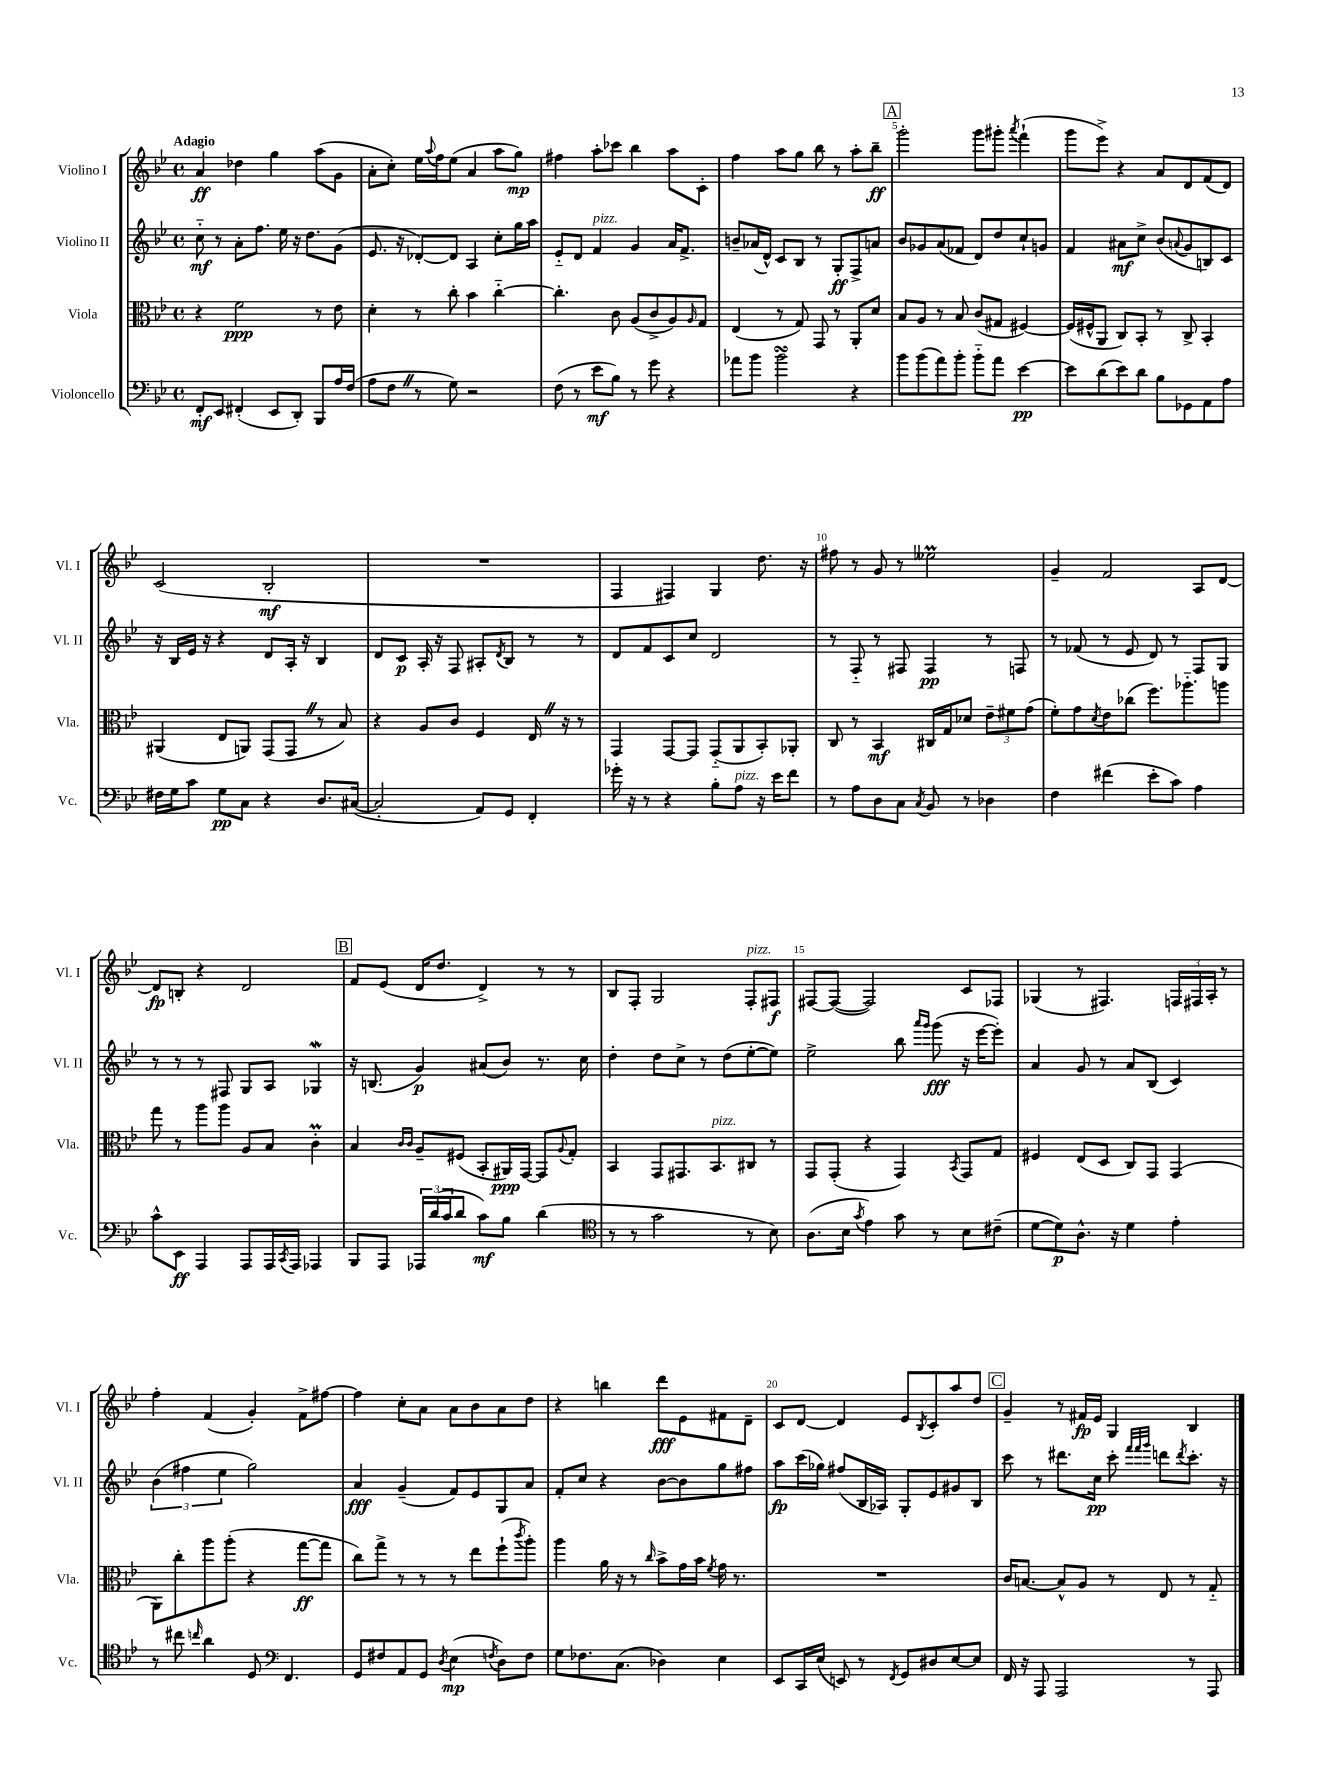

**kern	**dynam	**kern	**dynam	**kern	**dynam	**kern	**dynam
*part4	*part4	*part3	*part3	*part2	*part2	*part1	*part1
*staff4	*staff4	*staff3	*staff3	*staff2	*staff2	*staff1	*staff1
*I"Violoncello	*	*I"Viola	*	*I"Violino II	*	*I"Violino I	*
*I'Vc.	*	*I'Vla.	*	*I'Vl. II	*	*I'Vl. I	*
*clefF4	*	*clefC3	*	*clefG2	*	*clefG2	*
*k[b-e-]	*	*k[b-e-]	*	*k[b-e-]	*	*k[b-e-]	*
*M4/4	*	*M4/4	*	*M4/4	*	*M4/4	*
*met(c)	*	*met(c)	*	*met(c)	*	*met(c)	*
=1	=1	=1	=1	=1	=1	=1	=1
!	!	!	!	!	!	!LO:TX:a:B:t=Adagio	!
8FF'/L	mf	4r	.	8cc\	mf	4a/	ff
8EE-/J	.	.	.	8r	.	.	.
(4FF#X'/	.	2f\	ppp	8a'\L	.	4dd-X\	.
.	.	.	.	8.ff\J	.	.	.
8EE-/L	.	.	.	.	.	4gg\	.
.	.	.	.	16ee-\	.	.	.
8DD'/J)	.	.	.	16r	.	.	.
.	.	.	.	8.dd\L	.	.	.
8BBB-/L	.	8r	.	.	.	(8aa\L	.
16A/L	.	8e-\	.	(8g\J	.	8g\J	.
(16F/JJ	.	.	.	.	.	.	.
=2	=2	=2	=2	=2	=2	=2	=2
8A\L	.	4d'\	.	8.e-/	.	8a'\L	.
8FZ\J	.	.	.	.	.	8cc'\J)	.
.	.	.	.	16r	.	.	.
8r	.	8r	.	[8d-X'/L)	.	16ee-\LL	.
.	.	.	.	.	.	8qqaa/	.
.	.	.	.	.	.	16ff\J	.
8G\)	.	8cc'\	.	8d-/J]	.	(8ee-\J	.
2r	.	4b-\	.	4A/	.	4a/	.
.	.	[4cc\	.	8cc'\L	.	8aa\L	.
.	.	.	.	16gg\L	.	8gg\J)	mp
.	.	.	.	16aa\JJ	.	.	.
=3	=3	=3	=3	=3	=3	=3	=3
(8F\	.	4.cc'\]	.	8e-/L	.	4ff#X\	.
8r	.	.	.	8d/J	.	.	.
!	!	!	!	!LO:TX:a:i:t=pizz.	!	!	!
8e-\L	mf	.	.	4f/	.	8aa'\L	.
8B-\J)	.	8c\	.	.	.	8ccc-X\J	.
8r	.	(8A/L	.	4g/	.	4bb-\	.
8g\	.	8c^/	.	.	.	.	.
4r	.	8A/)	.	16a/KL	.	8aa\L	.
.	.	.	.	8.f^/J	.	.	.
.	.	16qqA/	.	.	.	.	.
.	.	8G/J	.	.	.	8c'\J	.
=4	=4	=4	=4	=4	=4	=4	=4
8a-X\L	.	(4E-/	.	8bn~/L	.	4ff\	.
8b-\J	.	.	.	(16a-X/L	.	.	.
.	.	.	.	16d^^/JJ)	.	.	.
2b-sSSs\	.	8r	.	8c/L	.	8aa\L	.
.	.	8G/)	.	8B-/J	.	8gg\J	.
.	.	8GG/	.	8r	.	8bb-\	.
.	.	8r	.	8G'/L	ff	8r	.
4r	.	8AA'/L	.	8F^/	.	8aa'\L	.
.	.	8d/J	.	8an/J	.	8bb-~\J	ff
!!LO:REH:place=s1:t=A
=5	=5	=5	=5	=5	=5	=5	=5
8b-\L	.	8B-/L	.	8b-/L	.	2ggg'\	.
(8b-\	.	8A/J	.	8g-X/	.	.	.
8a\)	.	8r	.	(8a/	.	.	.
8b-'\J	.	8B-/	.	8f-X/J	.	.	.
8b-\L	.	(8c/L	.	8d/L)	.	8ggg\L	.
8a\J	.	8G#X/J	.	8dd/	.	8ggg#X'\J	.
.	.	.	.	.	.	8qaaa/	.
[4e-\	pp	[4F#X/)	.	8cc`/	.	(4fff`\	.
.	.	.	.	8gn/J	.	.	.
=6	=6	=6	=6	=6	=6	=6	=6
8e-\L]	.	(16F#/LL]	.	4f/	.	8ggg\L	.
.	.	16F#X^^/J	.	.	.	.	.
(8d\	.	8AA/J	.	.	.	8eee-^\J)	.
8e-\)	.	8C/L)	.	8a#X\L	mf	4r	.
8d\J	.	8BB-'/J	.	8cc^\J	.	.	.
8B-\L	.	8r	.	(8b-/L	.	8a/L	.
.	.	.	.	8qqan/	.	.	.
8GG-X\	.	8C^/	.	8g/	.	8d/	.
8AA\	.	4BB-'/	.	8Bn/)	.	(8f/	.
8A\J	.	.	.	8c/J	.	8d/J)	.
!!LO:LB:g=z
=7	=7	=7	=7	=7	=7	=7	=7
16F#X\LL	.	(4AA#X/	.	16r	.	(2c/	.
16G\J	.	.	.	16B-/LL	.	.	.
8c\J	.	.	.	16e-/JJ	.	.	.
.	.	.	.	16r	.	.	.
8G\L	pp	8E-/L	.	4r	.	.	.
8C\J	.	8AAn/J)	.	.	.	.	.
4r	.	(8GG/L	.	8d/L	.	2B-'/	mf
.	.	8GGZ/J	.	16A'/Jk	.	.	.
.	.	.	.	16r	.	.	.
8.D/L	.	8r	.	4B-/	.	.	.
.	.	8B-/)	.	.	.	.	.
([16C#X/Jk	.	.	.	.	.	.	.
=8	=8	=8	=8	=8	=8	=8	=8
2C#'/]	.	4r	.	8d/L	.	1r	.
.	.	.	.	8c/J	p	.	.
.	.	8A/L	.	16A'/	.	.	.
.	.	.	.	16r	.	.	.
.	.	8c/J	.	8F/	.	.	.
8AA/L)	.	4F/	.	8A#X'/L	.	.	.
.	.	.	.	8qd/	.	.	.
8GG/J	.	.	.	8B-/J	.	.	.
4FF'/	.	16E-Z/	.	8r	.	.	.
.	.	16r	.	.	.	.	.
.	.	8r	.	8r	.	.	.
=9	=9	=9	=9	=9	=9	=9	=9
16g-X'\	.	4GG/	.	8d/L	.	4F/	.
16r	.	.	.	.	.	.	.
8r	.	.	.	8f/	.	.	.
4r	.	[8GG/L	.	8c/	.	4F#X/)	.
.	.	8GG/J]	.	8cc/J	.	.	.
8B-'\L	.	(8GG/L	.	2d/	.	4G/	.
!LO:TX:a:i:t=pizz.	!	!	!	!	!	!	!
8A\J	.	8AA/	.	.	.	.	.
16r	.	8BB-'/)	.	.	.	8.dd\	.
16e-\KL	.	.	.	.	.	.	.
8f\J	.	8AA-X'/J	.	.	.	.	.
.	.	.	.	.	.	16r	.
=10	=10	=10	=10	=10	=10	=10	=10
8r	.	8C/	.	8r	.	8ff#X\	.
8A\L	.	8r	.	8F/	.	8r	.
8D\	.	4BB-/	mf	8r	.	8g/	.
8C\J	.	.	.	8F#X/	.	8r	.
8qC/	.	.	.	.	.	.	.
8BB-/	.	16C#X/LL	.	4F#/	pp	2ee--XM\	.
.	.	16G/J	.	.	.	.	.
8r	.	8d-X/J	.	.	.	.	.
4D-X\	.	12e-~\L	.	8r	.	.	.
.	.	12f#X\	.	.	.	.	.
.	.	.	.	8Fn/	.	.	.
.	.	(12g\J	.	.	.	.	.
=11	=11	=11	=11	=11	=11	=11	=11
4F\	.	8f'\L)	.	8r	.	4g~/	.
.	.	8g\	.	(8f-X/	.	.	.
.	.	8qd/	.	.	.	.	.
(4f#X\	.	8e-\	.	8r	.	2f/	.
.	.	(8cc-X\J	.	8e-/	.	.	.
8e-'\L	.	8.ff\L)	.	8d/)	.	.	.
8c\J)	.	.	.	8r	.	.	.
.	.	8.aa-X\	.	.	.	.	.
4A\	.	.	.	8F/L	.	8A/L	.
.	.	8aan\J	.	8G/J	.	[8d/J	.
!!LO:LB:g=z
=12	=12	=12	=12	=12	=12	=12	=12
8c^^\L	.	8gg\	.	8r	.	8d/L]	fp
8EE-\J	ff	8r	.	8r	.	8Bn'/J	.
4AAA/	.	8aa\L	.	8r	.	4r	.
.	.	8aa\J	.	8F#X/	.	.	.
8AAA/L	.	8A/L	.	8G/L	.	2d/	.
16AAA/L	.	8B-/J	.	8A/J	.	.	.
8qCC/	.	.	.	.	.	.	.
16AAA/JJ	.	.	.	.	.	.	.
4AAA-X/	.	4cM'\	.	4G-Xw/	.	.	.
!!LO:REH:place=s1:t=B
=13	=13	=13	=13	=13	=13	=13	=13
8BBB-/L	.	4B-/	.	16r	.	8f/L	.
.	.	.	.	(8.Bn/	.	.	.
8AAA/J	.	.	.	.	.	(8e-/J	.
.	.	16qqc/LL	.	.	.	.	.
.	.	16qqc/JJ	.	.	.	.	.
24AAA-X/LL	.	8A~/L	.	4g/)	p	16d/KL	.
(24d/	.	.	.	.	.	.	.
.	.	.	.	.	.	8.dd/J	.
24c/J	.	.	.	.	.	.	.
8d/J	.	(8F#X/J	.	.	.	.	.
8c\L)	mf	8BB-'/L	.	(8a#X/L	.	4d^/)	.
8B-\J	.	16AA#X/L)	ppp	8b-/J)	.	.	.
.	.	[16GG/JJ	.	.	.	.	.
(4d\	.	8GG/L]	.	8.r	.	8r	.
.	.	8qqA/	.	.	.	.	.
.	.	8G'/J	.	.	.	8r	.
.	.	.	.	16cc\	.	.	.
=14	=14	=14	=14	=14	=14	=14	=14
*clefC4	*	*	*	*	*	*	*
8r	.	4BB-/	.	4dd'\	.	8B-/L	.
8r	.	.	.	.	.	8F'/J	.
2g\	.	8GG/L	.	8dd\L	.	2G/	.
.	.	8.GG#X/	.	8cc^\J	.	.	.
.	.	.	.	8r	.	.	.
!	!	!LO:TX:a:i:t=pizz.	!	!	!	!	!
.	.	8.BB-/	.	.	.	.	.
.	.	.	.	(8dd\L	.	.	.
!	!	!	!	!	!	!LO:TX:a:i:t=pizz.	!
8r	.	8C#X/J	.	[8ee-'\	.	8F'/L	.
8B-\)	.	8r	.	8ee-\J])	.	8F#X/J	f
=15	=15	=15	=15	=15	=15	=15	=15
(8.A\L	.	8GG/L	.	2ee-^\	.	[8F#X/L	.
.	.	(8GG'/J	.	.	.	(8F#/J_	.
16B-\Jk	.	.	.	.	.	.	.
8qg/	.	.	.	.	.	.	.
4e-\)	.	4r	.	.	.	2F#/])	.
8g\	.	4GG/)	.	8bb-\	.	.	.
.	.	.	.	16qqaaa/LL	.	.	.
.	.	.	.	16qqggg/JJ	.	.	.
8r	.	.	.	(8ggg\	fff	.	.
.	.	8qBB-/	.	.	.	.	.
8B-\L	.	8GG/L	.	16r	.	8c/L	.
.	.	.	.	[16eee-\KL	.	.	.
(8c#X~\J	.	8G/J	.	8eee-'\J])	.	8F-X/J	.
=16	=16	=16	=16	=16	=16	=16	=16
[8d\L	.	4F#X/	.	4a/	.	(4G-X/	.
8d\])	p	.	.	.	.	.	.
8.A^^\J	.	(8E-/L	.	8g/	.	8r	.
.	.	8D/J	.	8r	.	4.F#X/)	.
16r	.	.	.	.	.	.	.
4d\	.	8C/L)	.	8a/L	.	.	.
.	.	8GG/J	.	(8B-/J	.	.	.
4e-'\	.	(4GG/	.	4c/)	.	24Fn/LL	.
.	.	.	.	.	.	24F#X/	.
.	.	.	.	.	.	24A'/JJ	.
.	.	.	.	.	.	8r	.
!!LO:LB:g=z
=17	=17	=17	=17	=17	=17	=17	=17
8r	.	8AA\L)	.	(6b-\	.	4ff'\	.
8cc#X\	.	8cc'\	.	.	.	.	.
.	.	.	.	6ff#X\	.	.	.
16qqccn/	.	.	.	.	.	.	.
4a\	.	8aa\	.	.	.	(4f/	.
.	.	.	.	6ee-\	.	.	.
.	.	(8aa'\J	.	.	.	.	.
8D/	.	4r	.	2gg\)	.	4g'/)	.
*clefF4	*	*	*	*	*	*	*
4.FF/	.	.	.	.	.	.	.
.	.	[8gg\L	ff	.	.	8f^\L	.
.	.	8gg\J]	.	.	.	[8ff#X\J	.
=18	=18	=18	=18	=18	=18	=18	=18
8GG/L	.	8cc\L)	.	4a/	fff	4ff#\]	.
8F#X/	.	8gg^\J	.	.	.	.	.
8AA/	.	8r	.	(4g~/	.	8cc'\L	.
8GG/J	.	8r	.	.	.	8a\J	.
8qD/	.	.	.	.	.	.	.
(4E-\	mp	8r	.	8f/L)	.	8a\L	.
.	.	8ee-\L	.	8e-/	.	8b-\	.
8qFn/	.	.	.	.	.	.	.
8D\L)	.	(8ff`\	.	8G/	.	8a\	.
.	.	8qccc/	.	.	.	.	.
8F\J	.	8aa'\J)	.	8a/J	.	8dd\J	.
=19	=19	=19	=19	=19	=19	=19	=19
8G\L	.	4aa\	.	8f'/L	.	4r	.
8.F-X\	.	.	.	8cc/J	.	.	.
.	.	16a\	.	4r	.	4bbn\	.
(8.C\J	.	16r	.	.	.	.	.
.	.	8r	.	.	.	.	.
.	.	16qqcc/	.	.	.	.	.
4D-X\)	.	8b-^\L	.	[8b-\L	.	8ddd\L	fff
.	.	16g\L	.	8b-\]	.	8e-\	.
.	.	16b-\JJ	.	.	.	.	.
.	.	8qf/	.	.	.	.	.
4E-\	.	16g\	.	8gg\	.	8f#X\	.
.	.	8.r	.	.	.	.	.
.	.	.	.	8ff#X\J	.	8d~\J	.
=20	=20	=20	=20	=20	=20	=20	=20
8EE-/L	.	1r	.	8aa\L	fp	8c/L	.
16CC/L	.	.	.	(16ccc\L	.	[8d/J	.
(16E-/JJ	.	.	.	16gg-X\JJ)	.	.	.
8EEn/)	.	.	.	(8ff#X/L	.	4d/]	.
8r	.	.	.	16B-/L	.	.	.
.	.	.	.	16A-X/JJ)	.	.	.
8qFF/	.	.	.	.	.	.	.
8GG/L	.	.	.	8G'/L	.	8e-/L	.
.	.	.	.	.	.	8qB-/	.
8D#X/	.	.	.	8e-/	.	8c'/	.
[8E-/	.	.	.	8g#X/	.	8aa/	.
8E-/J]	.	.	.	8B-/J	.	8dd/J	.
!!LO:REH:place=s1:t=C
=21	=21	=21	=21	=21	=21	=21	=21
16FF/	.	16c/KL	.	8ccc\	.	4g~/	.
16r	.	[8.Bn/J	.	.	.	.	.
8AAA/	.	.	.	8r	.	.	.
2AAA/	.	8B^^/L]	.	8.ddd#X\L	.	8r	.
.	.	8A/J	.	.	.	16f#X/LL	fp
.	.	.	.	16cc\Jk	pp	16e-/JJ	.
.	.	8r	.	8ccc'\	.	4G/	.
.	.	.	.	32qqfff/LLL	.	.	.
.	.	.	.	32qqfff/	.	.	.
.	.	.	.	32qqggg/JJJ	.	.	.
.	.	8E-/	.	8dddn\L	.	.	.
.	.	.	.	8qddd/	.	.	.
8r	.	8r	.	8.ccc'\J	.	4B-/	.
8AAA/	.	8G/	.	.	.	.	.
.	.	.	.	16r	.	.	.
==	==	==	==	==	==	==	==
*-	*-	*-	*-	*-	*-	*-	*-
